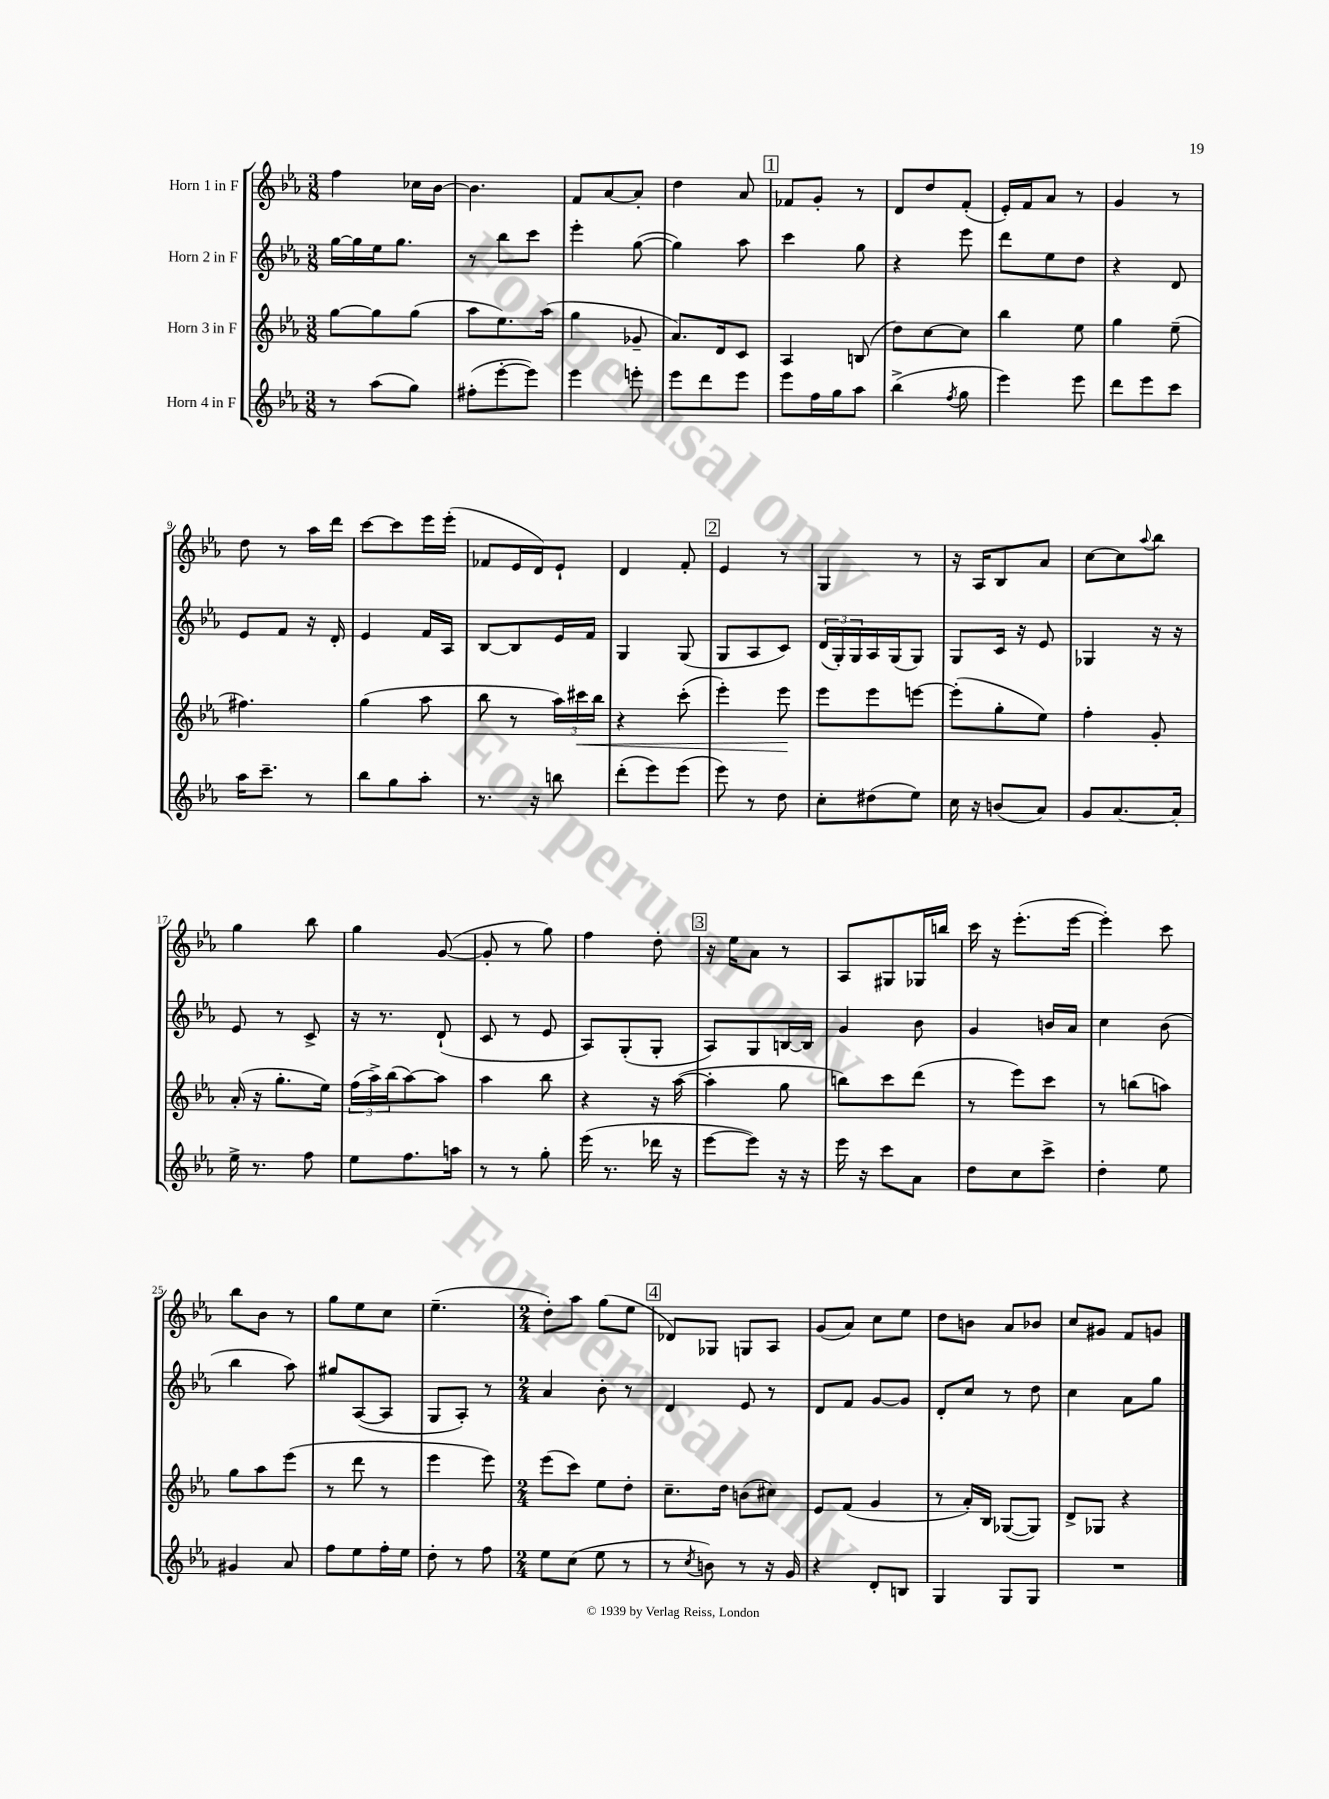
<<
\new StaffGroup <<
\new Staff = "s0" \with { instrumentName = "Horn 1 in F" } {
    \clef treble \key ees \major \numericTimeSignature \time 3/8
    f''4 ces''16 bes'16~ |
    bes'4. |
    f'8 aes'8~ aes'8-. |
    d''4 aes'8 |
    \mark \markup { \box "1" } fes'8 g'8-. r8 |
    d'8 d''8 f'8-.( |
    ees'16-.) f'16 aes'8 r8 |
    g'4 r8 |
    d''8 r8 aes''16 d'''16 |
    c'''8~ c'''8 ees'''16 ees'''16-.( |
    fes'8 ees'16 d'16) ees'8-! |
    d'4 f'8-. |
    \mark \markup { \box "2" } ees'4 r8 |
    g4 r8 |
    r16 aes16 bes8 aes'8 |
    c''8~ c''8 \appoggiatura { aes''8 } bes''8 |
    g''4 bes''8 |
    g''4 g'8~( |
    g'8-. r8 g''8) |
    f''4 d''8-. |
    \mark \markup { \box "3" } r16 ees''16 aes'8 r8 |
    aes8 gis8 ges16 b''16 |
    c'''16 r16 ees'''8.-.( ees'''16~ |
    ees'''4-.) c'''8 |
    bes''8 bes'8 r8 |
    g''8 ees''8 c''8 |
    ees''4.--( |
    \numericTimeSignature \time 2/4 d''8-.) aes''8 g''8( ees''8 |
    \mark \markup { \box "4" } des'8) ges8 g8 aes8 |
    g'8( aes'8) c''8 ees''8 |
    d''8 b'8 aes'8 bes'8 |
    c''8 gis'8 f'8 g'8 \bar "|." |
}
\new Staff = "s1" \with { instrumentName = "Horn 2 in F" } {
    \clef treble \key ees \major \numericTimeSignature \time 3/8
    g''16~ g''16 ees''16 g''8. |
    r8 bes''8 c'''8 |
    ees'''4-. g''8~( |
    g''4) aes''8 |
    \mark \markup { \box "1" } c'''4 g''8 |
    r4 ees'''8 |
    d'''8 ees''8 d''8 |
    r4 d'8 |
    ees'8 f'8 r16 d'16-. |
    ees'4 f'16 aes16 |
    bes8~ bes8 ees'16 f'16 |
    g4 g8( |
    \mark \markup { \box "2" } g8 aes8 c'8) |
    \tuplet 3/2 { d'16( g16-.) g16 } aes16 g16( g8) |
    g8 c'16 r16 ees'8 |
    ges4 r16 r16 |
    ees'8 r8 c'8-> |
    r16 r8. d'8-!( |
    c'8 r8 ees'8 |
    aes8) g8-.( g8-. |
    \mark \markup { \box "3" } aes8) g8 b16~ b16 |
    g'4 bes'8 |
    g'4 b'16 aes'16 |
    c''4 bes'8( |
    bes''4 aes''8) |
    gis''8 aes8~( aes8 |
    g8 aes8-.) r8 |
    \numericTimeSignature \time 2/4 aes'4 bes'8-. r8 |
    \mark \markup { \box "4" } d'4 ees'8 r8 |
    d'8 f'8 g'8~ g'8 |
    d'8-. c''8 r8 d''8 |
    c''4 aes'8 g''8 \bar "|." |
}
\new Staff = "s2" \with { instrumentName = "Horn 3 in F" } {
    \clef treble \key ees \major \numericTimeSignature \time 3/8
    g''8~ g''8 g''8( |
    aes''8 ees''8.) aes''16( |
    g''4 ges'8-- |
    aes'8.) d'16 c'8 |
    \mark \markup { \box "1" } aes4 b8( |
    d''8) c''8~ c''8 |
    bes''4 ees''8 |
    g''4 ees''8--( |
    fis''4.) |
    g''4( aes''8 |
    bes''8 r8 \tuplet 3/2 { aes''16) cis'''16\< bes''16 } |
    r4 c'''8-.( |
    \mark \markup { \box "2" } ees'''4-.) ees'''8\! |
    ees'''8 ees'''8 e'''8~ |
    e'''8-.( g''8-. ees''8) |
    f''4-. g'8-. |
    aes'16-.( r16 g''8.-. ees''16) |
    \tuplet 3/2 { f''16( aes''16->) bes''16( } aes''8~) aes''8 |
    aes''4 bes''8 |
    r4 r16 aes''16~( |
    \mark \markup { \box "3" } aes''4-. g''8 |
    b''8) c'''8 d'''8( |
    r8 ees'''8) c'''8 |
    r8 b''8( a''8) |
    g''8 aes''8 ees'''8( |
    r8 d'''8 r8 |
    ees'''4 ees'''8) |
    \numericTimeSignature \time 2/4 ees'''8( c'''8) ees''8 d''8-. |
    \mark \markup { \box "4" } c''8.-- d''16 b'8( cis''8) |
    ees'8 f'8( g'4 |
    r8 aes'16-.) bes16 ges8~( ges8) |
    d'8-> ges8 r4 \bar "|." |
}
\new Staff = "s3" \with { instrumentName = "Horn 4 in F" } {
    \clef treble \key ees \major \numericTimeSignature \time 3/8
    r8 aes''8( g''8) |
    fis''8-.( ees'''8~-. ees'''8) |
    ees'''4 e'''8-. |
    ees'''8 d'''8 ees'''8 |
    \mark \markup { \box "1" } ees'''8 f''16 g''16 aes''8 |
    bes''4->( \acciaccatura { f''8 } g''8 |
    ees'''4) ees'''8 |
    d'''8 ees'''8 c'''8 |
    aes''16 c'''8.-- r8 |
    bes''8 g''8 aes''8-. |
    r8. r16 b''8 |
    d'''8-.( ees'''8) ees'''8( |
    \mark \markup { \box "2" } ees'''8) r8 d''8 |
    c''8-. dis''8( ees''8) |
    c''16 r16 b'8( aes'8) |
    g'8 aes'8.~ aes'16-. |
    ees''16-> r8. f''8 |
    ees''8 f''8. a''16 |
    r8 r8 g''8-. |
    ees'''16( r8. des'''16 r16 |
    \mark \markup { \box "3" } ees'''8~ ees'''8) r16 r16 |
    ees'''16 r16 c'''8 aes'8 |
    d''8 c''8 c'''8-> |
    d''4-. ees''8 |
    gis'4 aes'8 |
    f''8 ees''8 f''16-. ees''16 |
    d''8-. r8 f''8 |
    \numericTimeSignature \time 2/4 ees''8 c''8( ees''8 r8 |
    \mark \markup { \box "4" } r8 \acciaccatura { c''8 } b'8) r8 r16 g'16 |
    r4 d'8-. b8 |
    g4 g8 g8 |
    R2 \bar "|." |
}
>>
>>
